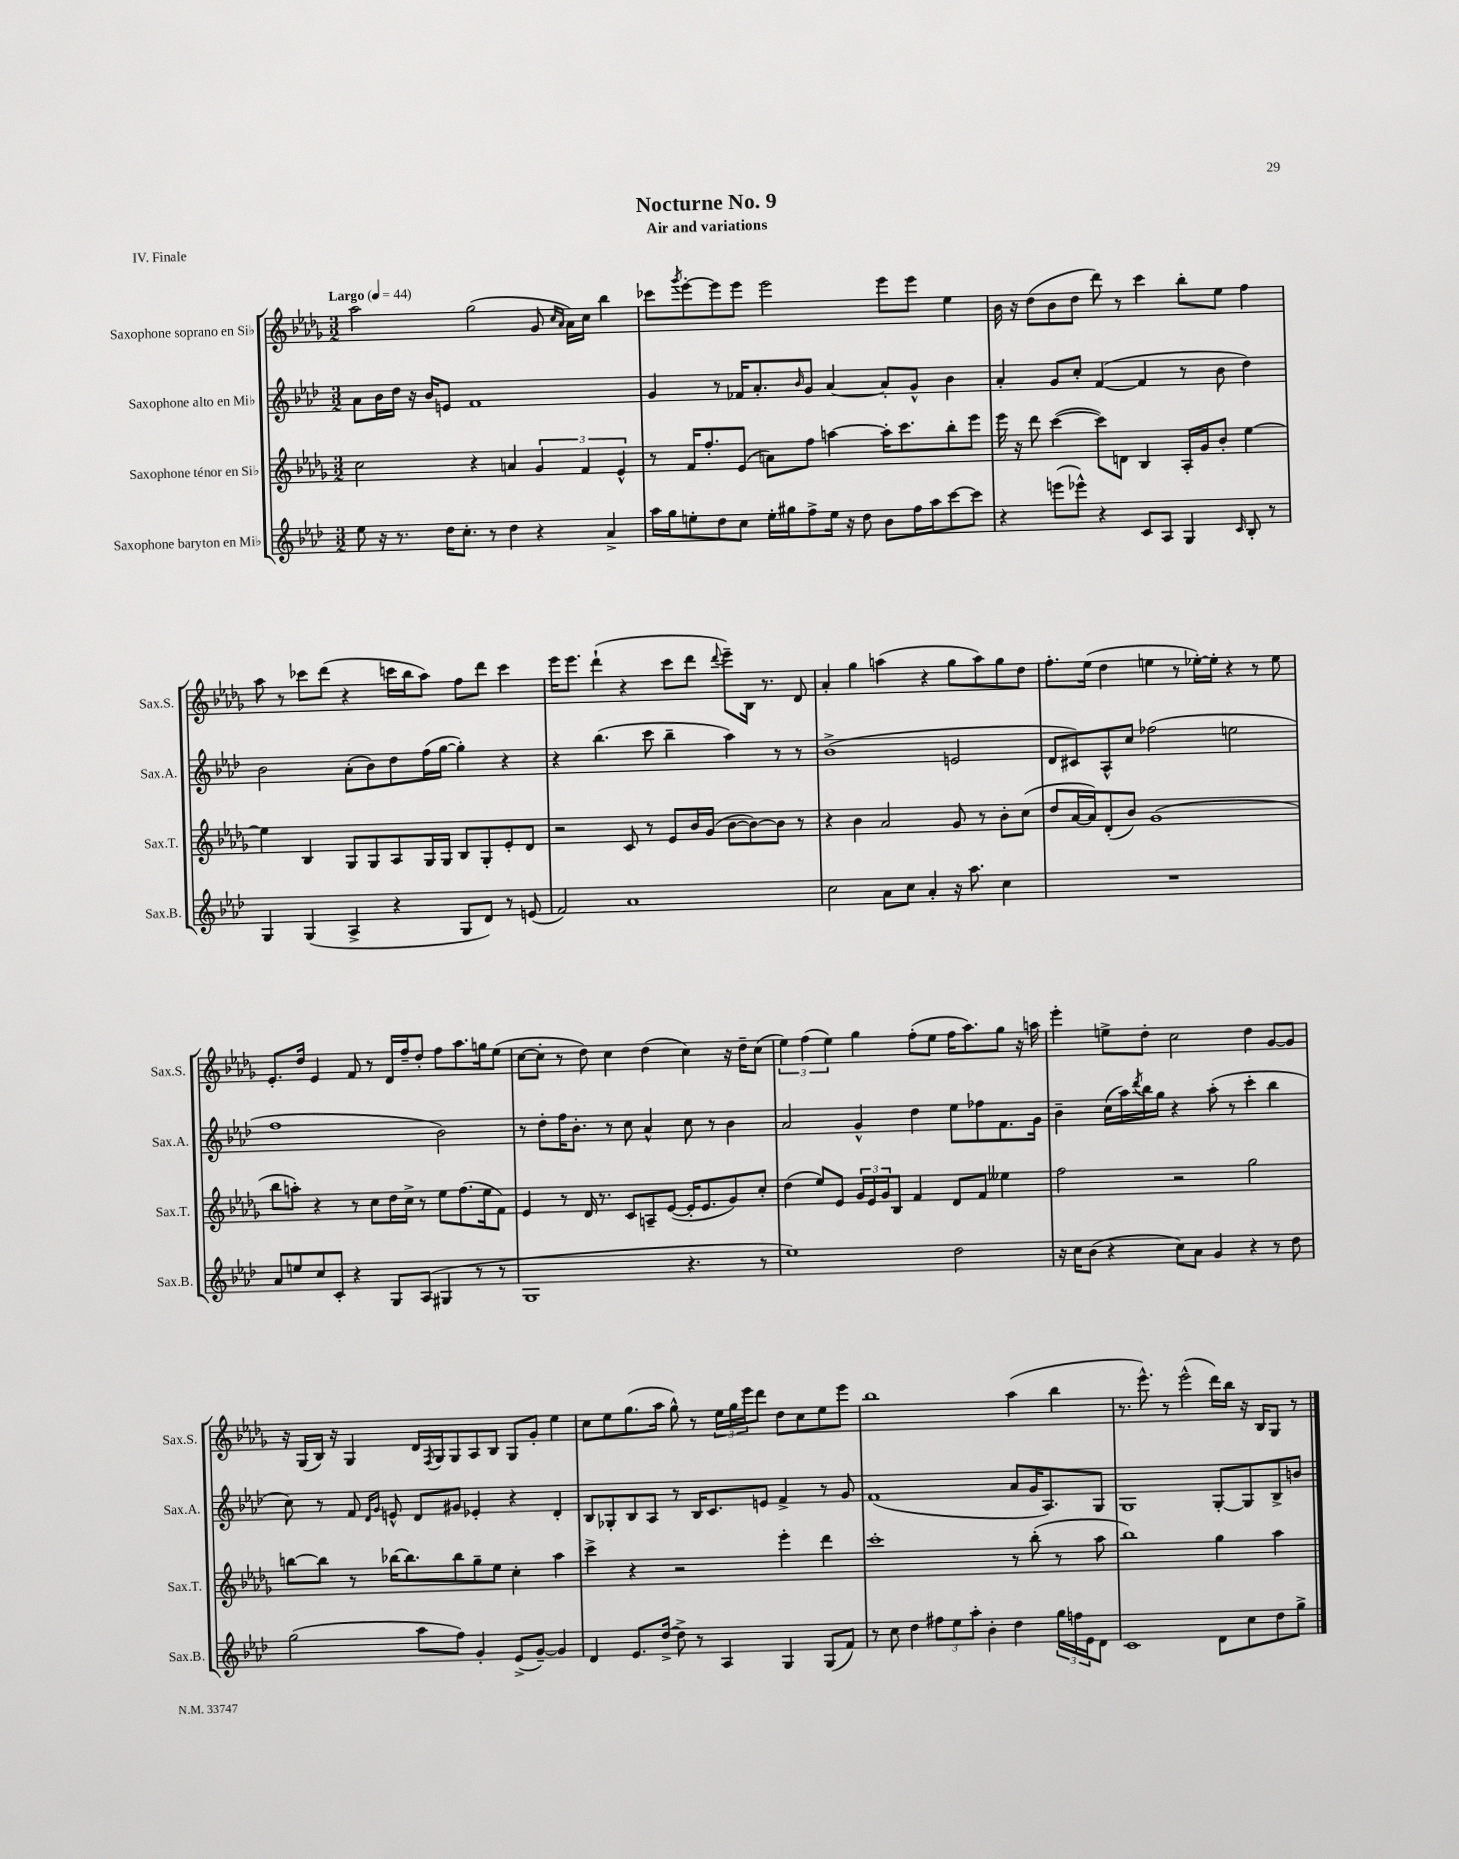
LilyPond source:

\header { title = "Nocturne No. 9" subtitle = "Air and variations" piece = "IV. Finale" }
<<
\new StaffGroup <<
\new Staff = "s0" \with { instrumentName = "Saxophone soprano en Sib" shortInstrumentName = "Sax.S." } {
    \clef treble \key des \major \numericTimeSignature \time 3/2 \tempo "Largo" 4 = 44
    aes''2 ges''2( ges'8 \grace { c''16 aes'16 } aes'16) c''16 bes''4 |
    ces'''8 \acciaccatura { ges'''8 } ees'''8~-. ees'''8 ees'''8 ees'''2 ees'''8 ees'''8 ees''4 |
    bes'16 r16 des''8( bes'8 des''8 des'''8) r8 c'''4 bes''8-. ees''8 f''4 |
    aes''8 r8 ces'''8 des'''8( r4 c'''16 bes''16 aes''8) f''8 des'''8 c'''4 |
    ees'''16 ees'''8. des'''4-!( r4 c'''8 des'''8 \appoggiatura { des'''8 } ees'''8--) bes16 r8. des'8 |
    aes'4-. ges''4 a''4( r4 ges''8 a''8) ges''8 des''8 |
    f''8.-. ees''16( des''4 e''4 r8 ees''16~-.) ees''16-. r4 r8 ees''8 |
    ees'8.-. des''16 ees'4 f'8 r8 des'16 f''16-- des''8-. f''8 aes''8. g''16 ees''8( |
    c''8~ c''8-. r8 des''8) c''4 des''4( c''4) r16 des''16-- c''8( |
    \tuplet 3/2 { ees''4) f''4( ees''4) } ges''4 f''8-.( ees''8 f''16 aes''8.) ges''8 r16 a''16 |
    ees'''4-. e''8-> des''8-. c''2 des''4 ges'8~ ges'8 |
    r16 ges16( bes16) r16 ges4 des'16 \acciaccatura { f8 } ges16 ges8 aes8 bes8 ges8 ges'8-. ees''4 |
    c''8 ees''8 ges''8.( aes''16 ges''8-^) r8 \tuplet 3/2 { ees''16 ges''16 ees'''16 } des'''8 des''8 c''8 ees''8 ees'''8 |
    bes''1 aes''4( bes''4 |
    r8. ees'''8.-^) r8 ees'''2-^( des'''16) bes''16 r16 bes16 ges8 r8 \bar "|." |
}
\new Staff = "s1" \with { instrumentName = "Saxophone alto en Mib" shortInstrumentName = "Sax.A." } {
    \clef treble \key aes \major \numericTimeSignature \time 3/2
    aes'8 bes'16 des''16 r16 bes'16 e'8 f'1 |
    g'4 r8 fes'16 aes'8.-. \grace { bes'16 } g'8 aes'4~ aes'8-. g'8-^ bes'4 |
    aes'4-. g'8 c''8-. f'4~( f'4 r8 bes'8 des''4) |
    bes'2 aes'8-.( bes'8) des''8 f''16( g''16~ g''4-.) r4 |
    r4 bes''4.( c'''8 bes''4-- aes''4) r8 r8 |
    bes'1->( e'2 |
    des'8 cis'8) aes8-^ c''8 fes''2( e''2 |
    f''1 bes'2) |
    r8 des''8-. f''16 bes'8.-. r8 c''8 aes'4-^ c''8 r8 bes'4 |
    aes'2 g'4-^ des''4 ees''8 fes''8 f'8. g'16 |
    bes'4-- c''16( aes''16) \acciaccatura { des'''8 } bes''16 g''16 r4 aes''8-.( r8 c'''4-. bes''4 |
    c''8) r8 f'8 \grace { des'16 g'16 } e'8-^ des'8 gis'8 ees'4-. r4 des'4-. |
    bes8 ges8-. bes8 aes8 r8 bes16 c'8. e'8 f'4-> r8 g'8 |
    f'1( aes'8 g'16 aes8.) g8 |
    g1 g8~-. g8 bes8-> b'8 \bar "|." |
}
\new Staff = "s2" \with { instrumentName = "Saxophone ténor en Sib" shortInstrumentName = "Sax.T." } {
    \clef treble \key des \major \numericTimeSignature \time 3/2
    c''2 r4 a'4 \tuplet 3/2 { ges'4 f'4 ees'4-^ } |
    r8 f'16 f''8.-. ees'8( a'8) f''8 a''4~ a''16-. c'''8. bes''8-. ees'''8 |
    ees'''16 r16 des'''8 c'''4~( c'''8) d'8 bes4 aes16-. ges'16 bes'8-. ees''4~ |
    ees''4 bes4 ges8 ges8 aes8 ges16 ges16 bes8 ges8-. ees'8-. des'8 |
    r2 c'8 r8 ees'8 bes'16 ges'16( bes'8~ bes'8~) bes'8 r8 |
    r4 bes'4 aes'2 ges'8 r8 bes'8-. c''8( |
    des''8 aes'16~ aes'16) des'8-.( bes'8) ges'1( |
    bes''8 a''8-.) r4 r8 c''8 des''16 c''16-> r8 ees''8 f''8.( ees''16 f'8) |
    ees'4 r8 des'16 r8. c'8 a8-- ees'8~( ees'16-. ees'8. ges'8) c''8-. |
    des''4( ees''8) ees'8 \tuplet 3/2 { ges'16 ees'16 ges'16 } bes8 f'4 des'8 f'8 eeses''4 |
    f''2 r2 ges''2 |
    b''8~ b''8 r8 bes''16~ bes''8. bes''8 ges''8-- ees''8 c''4-. aes''4 |
    c'''4-> r4 r2 ees'''4-. des'''4 |
    c'''1-. r8 bes''8-.( r8 aes''8 |
    bes''1) ges''4 aes''4 \bar "|." |
}
\new Staff = "s3" \with { instrumentName = "Saxophone baryton en Mib" shortInstrumentName = "Sax.B." } {
    \clef treble \key aes \major \numericTimeSignature \time 3/2
    ees''8 r16 r8. des''16 c''8.-. r8 des''4 r4 aes'4-> |
    aes''16 g''16 e''8-. des''8 c''8 e''16-. gis''16 f''8-> e''16 r16 des''8 bes'8 f''16 aes''16 c'''8~ c'''8 |
    r4 e'''8( ees'''8-^) r4 c'8 aes8 g4 \grace { c'16 } bes8-. r8 |
    g4 g4( aes4-> r4 g8 des'8) r8 e'8( |
    f'2) aes'1 |
    c''2 aes'8 c''8 aes'4-. r16 aes''8. c''4 |
    R1. |
    aes'8 e''8 c''8 c'8-. r4 g8 aes8( gis4 r8 r8 |
    g1 r4. r8 |
    ees''1) des''2 |
    r16 c''16 bes'8( r4 c''8) aes'8 g'4 r4 r8 des''8 |
    g''2( aes''8 f''8) g'4-. ees'8->( g'8~--) g'4 |
    des'4 ees'8. des''16~-> des''8-> r8 aes4 g4 g8( f'8) |
    r8 c''8 des''4 \tuplet 3/2 { fis''8 ees''8 aes''8-. } bes'4-. des''4 \tuplet 3/2 { g''16 f''16 ees'16 } des'8 |
    c'1 des'8 c''8 des''8 g''8-> \bar "|." |
}
>>
>>
\layout { \context { \Score \remove "Bar_number_engraver" } }
